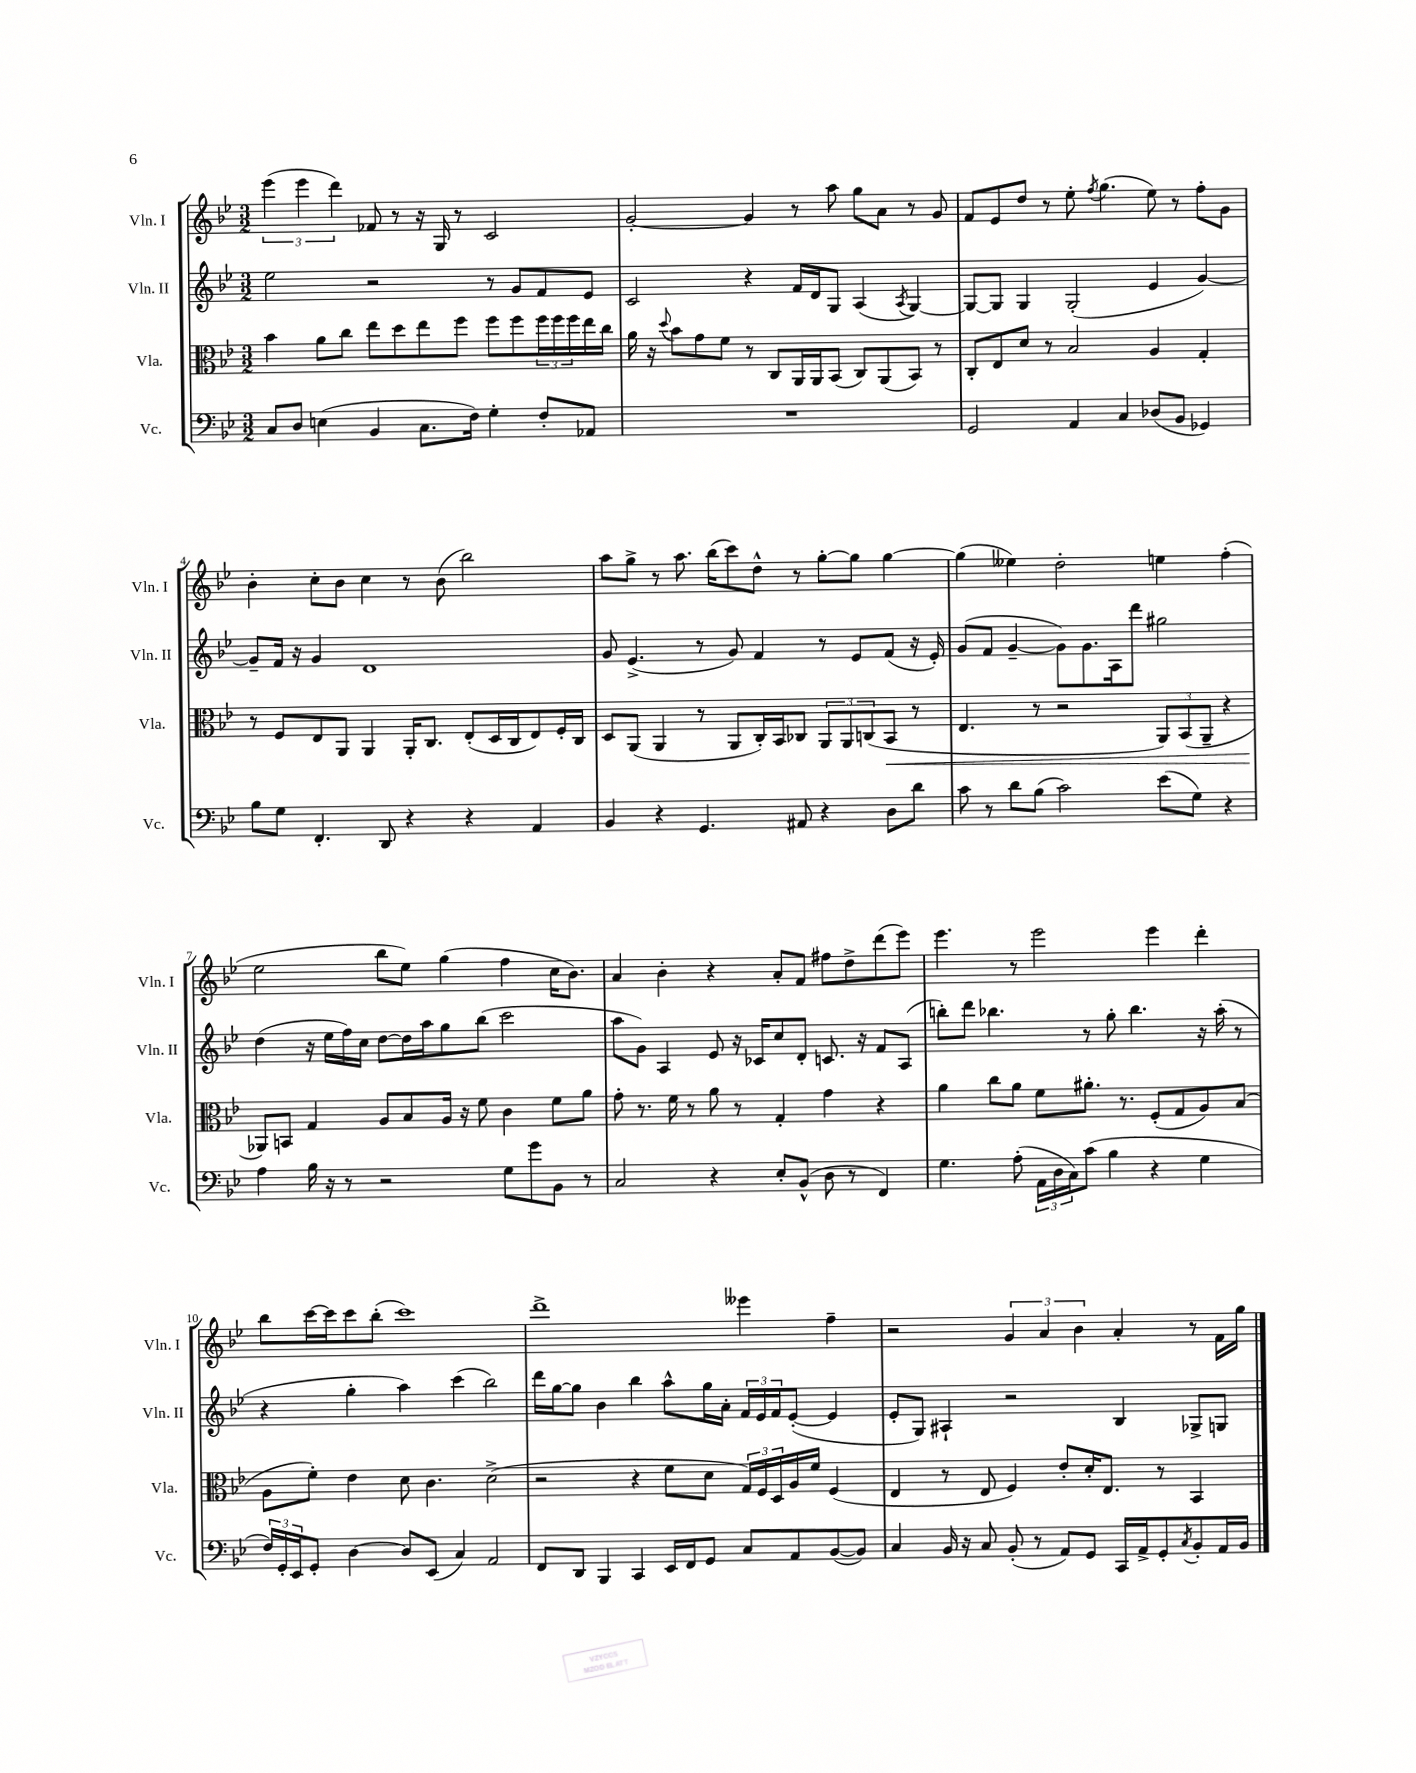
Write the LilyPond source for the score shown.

<<
\new StaffGroup <<
\new Staff = "s0" \with { instrumentName = "Vln. I" shortInstrumentName = "Vln. I" } {
    \clef treble \key bes \major \numericTimeSignature \time 3/2
    \tuplet 3/2 { ees'''4( ees'''4 d'''4) } fes'8 r8 r16 g16 r8 c'2 |
    g'2~-. g'4 r8 a''8 g''8 a'8 r8 g'8 |
    f'8 ees'8 d''8 r8 ees''8-. \acciaccatura { f''8 } g''4.( ees''8) r8 f''8-. g'8 |
    bes'4-. c''8-. bes'8 c''4 r8 bes'8( bes''2) |
    a''8 g''8-> r8 a''8. bes''16( c'''8) d''8-^ r8 g''8~-. g''8 g''4~ |
    g''4( eeses''4) d''2-. e''4 f''4-.( |
    ees''2 bes''8 ees''8) g''4( f''4 c''16 bes'8.) |
    a'4 bes'4-. r4 a'8-. f'8 fis''8 d''8-> d'''8( ees'''8) |
    ees'''4. r8 ees'''2 ees'''4 d'''4-. |
    bes''8 c'''16~ c'''16 c'''8 bes''8-.( c'''1) |
    d'''1-> eeses'''4 f''4-- |
    r2 \tuplet 3/2 { g'4 a'4 bes'4 } a'4-. r8 f'16 g''16 \bar "|." |
}
\new Staff = "s1" \with { instrumentName = "Vln. II" shortInstrumentName = "Vln. II" } {
    \clef treble \key bes \major \numericTimeSignature \time 3/2
    ees''2 r2 r8 g'8 f'8 ees'8 |
    c'2 r4 f'16 d'16 g8 a4( \acciaccatura { a8 } g4~) |
    g8~ g8 g4 g2-.( ees'4 g'4~) |
    g'8-- f'16 r16 g'4 d'1 |
    g'8 ees'4.->( r8 g'8) f'4 r8 ees'8 f'8( r16 ees'16-.) |
    g'8( f'8 g'4~-- g'8) g'8. a16 d'''8 gis''2 |
    d''4( r16 ees''16 f''16) c''16 d''8~ d''16 a''16 g''8 bes''8( c'''2 |
    a''8 g'8) a4 ees'8 r16 ces'16 c''8 d'8-. c'8. r16 f'8 a8( |
    b''8-.) d'''8 bes''4. r8 g''8-. bes''4. r16 a''16-.( r8 |
    r4 g''4-. a''4) c'''4( bes''2) |
    d'''16 g''16~ g''8 bes'4 bes''4 a''8-^ g''16 a'16-. \tuplet 3/2 { f'16 ees'16 f'16 } ees'8~-.( ees'4 |
    ees'8-. g8) ais4-! r2 bes4 ges8-> g8 \bar "|." |
}
\new Staff = "s2" \with { instrumentName = "Vla." shortInstrumentName = "Vla." } {
    \clef alto \key bes \major \numericTimeSignature \time 3/2
    bes'4 a'8 c''8 ees''8 d''8 ees''8 f''8 f''8 f''8 \tuplet 3/2 { f''16 f''16 f''16 } ees''16 c''16 |
    a'16 r16 \appoggiatura { d''8 } bes'8 g'8 f'8 r8 c8 a,16 a,16 bes,8( c8) a,8( bes,8) r8 |
    c8-. ees8 d'8 r8 bes2 a4 g4-. |
    r8 f8 ees8 a,8 a,4 a,16-. c8. ees8-.( d16 c16 ees8) f16-. c16 |
    d8 a,8( a,4 r8 a,8 c16-.) bes,16 ces8 \tuplet 3/2 { a,8 a,8 c8( } bes,8\< r8 |
    ees4. r8 r2 \tuplet 3/2 { a,8) bes,8( a,8-- } r4 |
    aes,8\!) b,8 g4 a8 bes8 a16 r16 f'8 c'4 f'8 a'8 |
    g'8-. r8. f'16 r8 a'8 r8 g4-. g'4 r4 |
    a'4 c''8 a'8 f'8 ais'8.-. r8. f8-.( g8 a8) bes8( |
    a8 f'8-.) ees'4 d'8 c'4. d'2->( |
    r2 r4 f'8 d'8 \tuplet 3/2 { g16) f16 d16 } a16 f'16 f4( |
    ees4 r8 ees8 f4) ees'8-. d'16-. ees8. r8 bes,4 \bar "|." |
}
\new Staff = "s3" \with { instrumentName = "Vc." shortInstrumentName = "Vc." } {
    \clef bass \key bes \major \numericTimeSignature \time 3/2
    c8 d8 e4( bes,4 c8. f16) g4-. f8-. aes,8 |
    R1. |
    g,2 a,4 c4 des8( bes,8 ges,4) |
    bes8 g8 f,4.-. d,8 r4 r4 a,4 |
    bes,4 r4 g,4. ais,8 r4 d8 d'8 |
    c'8 r8 d'8 bes8( c'2) ees'8( g8) r4 |
    a4 bes16 r16 r8 r2 g8 g'8 bes,8 r8 |
    c2 r4 ees8-. bes,8-^( d8 r8 f,4) |
    g4. a8-.( \tuplet 3/2 { a,16 d16 c16) } c'8( bes4 r4 g4 |
    \tuplet 3/2 { f16) g,16-. ees,16 } g,8-. d4~ d8 ees,8( c4) a,2 |
    f,8 d,8 bes,,4 c,4 ees,16 f,16 g,8 c8 a,8 bes,8~( bes,8) |
    c4 bes,16 r16 c8 bes,8-.( r8 a,8) g,8 c,16 a,16-> g,8-. \acciaccatura { c8 } bes,8-. a,16 bes,16 \bar "|." |
}
>>
>>
